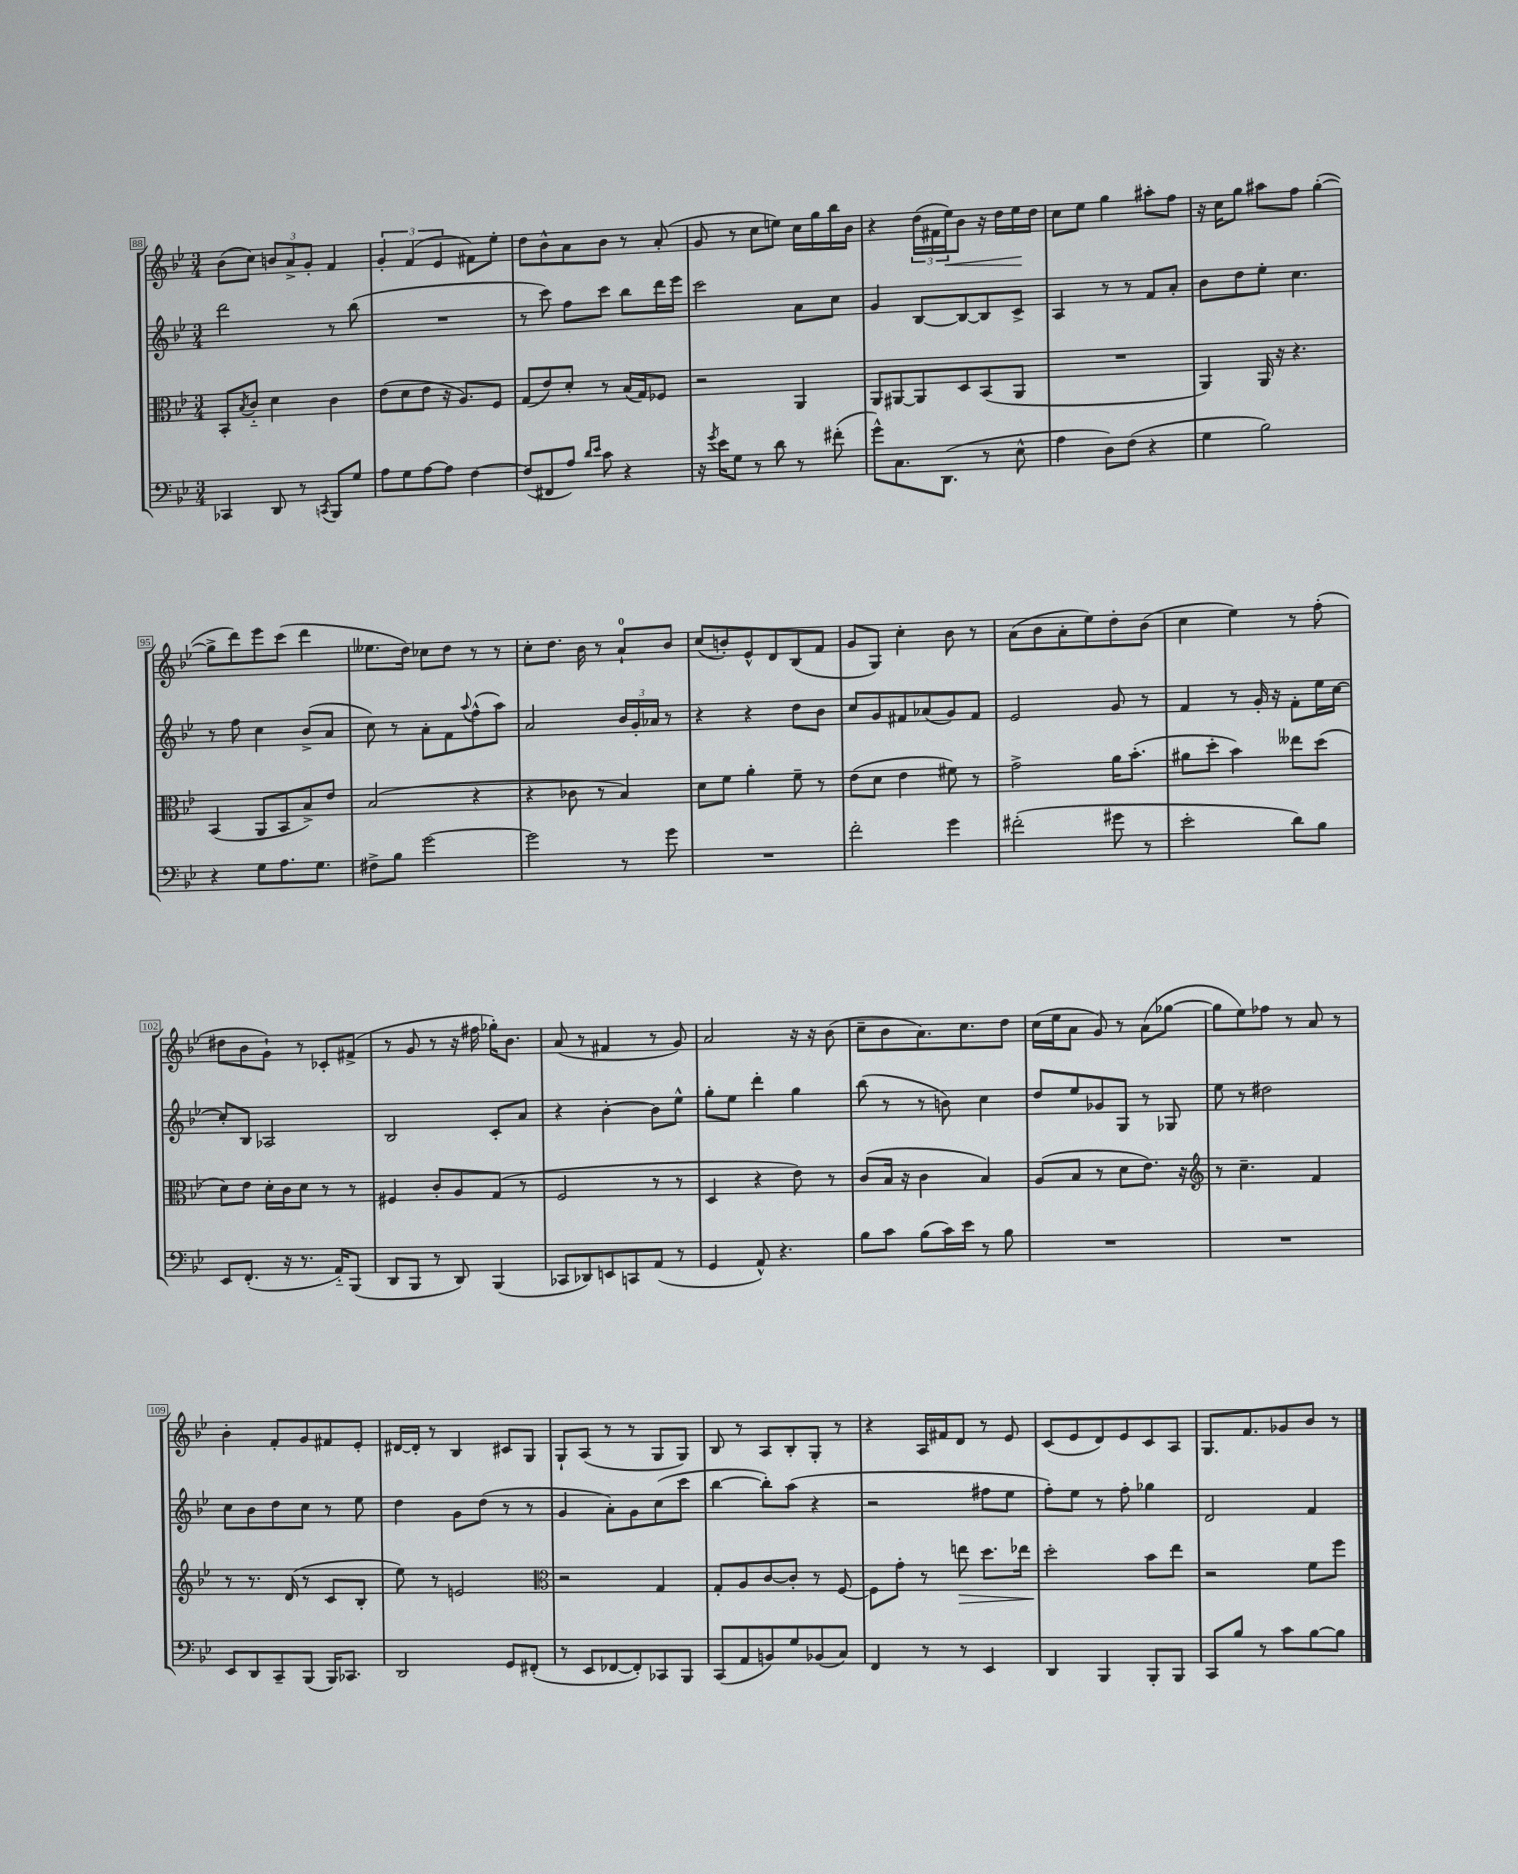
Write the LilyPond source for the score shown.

<<
\new StaffGroup <<
\new Staff = "s0" {
    \clef treble \key bes \major \numericTimeSignature \time 3/4
    bes'8( c''8) \tuplet 3/2 { b'8 a'8-> g'8-. } f'4 |
    \tuplet 3/2 { g'4-. f'4( ees'4 } fis'8) ees''8-. |
    d''8 bes'8-^ a'8 bes'8 r8 a'8-.( |
    g'8 r8 c''8 e''8) c''16 g''16 bes''16 bes'16 |
    r4 \tuplet 3/2 { d''16( fis'16 ees''16\<) } bes'8 r16 d''16 ees''16\! d''16 |
    c''8 ees''8 g''4 ais''8-. f''8 |
    r16 c''16 g''8 ais''8 f''8 g''4~-.( |
    g''8-> d'''8) ees'''8 c'''8( d'''4 |
    eeses''8. d''16) ces''8 d''8 r8 r8 |
    c''8-. d''8. bes'16 r8 a'8-0-! bes'8 |
    c''8( b'8-.) ees'8-^ d'8 bes8( f'8 |
    g'8 g8) c''4-. bes'8 r8 |
    a'8( bes'8 a'8-. ees''8) d''8-. bes'8( |
    c''4 ees''4) r8 f''8-.( |
    dis''8 bes'8 g'8-!) r8 ces'8-. fis'8->( |
    r8 g'8 r8 r16 fis''16 ges''16-.) bes'8. |
    a'8( r8 fis'4 r8 g'8) |
    a'2 r16 r16 bes'8( |
    c''8-- bes'8 a'8.) c''8. d''8 |
    c''16( ees''16 a'8 g'8) r8 a'8( ges''8~ |
    ges''8 ees''8) fes''8 r8 a'8 r8 |
    bes'4-. f'8-. g'8 fis'8 ees'8-. |
    dis'16~ dis'16-. r8 bes4 cis'8 g8 |
    g8-! a8( r8 r8 g8 g8) |
    bes8 r8 a8 bes8-. g8-. r8 |
    r4 a16 fis'16 d'8 r8 ees'8 |
    c'8( ees'8 d'8) ees'8 c'8 a8 |
    g8. f'8. ges'8 bes'8 r8 \bar "|." |
}
\new Staff = "s1" {
    \clef treble \key bes \major \numericTimeSignature \time 3/4
    d'''2 r8 bes''8( |
    R2. |
    r8 c'''8) f''8 c'''8 bes''8 d'''16 ees'''16 |
    c'''2 a'8 c''8 |
    g'4 bes8~ bes8~ bes8 c'8-> |
    a4 r8 r8 f'8 a'8-. |
    bes'8 d''8 ees''8-. c''4. |
    r8 f''8 c''4 bes'8->( a'8 |
    c''8) r8 a'8-. f'8 \appoggiatura { a''8 } f''8-^( a''8) |
    a'2 \tuplet 3/2 { bes'16 g'16-. aes'16 } r8 |
    r4 r4 d''8 bes'8 |
    c''8 g'8 fis'8 aes'8( g'8) fis'8 |
    ees'2 g'8 r8 |
    f'4 r8 g'16-. r16 f'8-. ees''16 c''16~ |
    c''8-. bes8 aes2 |
    bes2 c'8-. a'8 |
    r4 bes'4~-. bes'8 ees''8-^ |
    g''8-. ees''8 d'''4-. g''4 |
    bes''8( r8 r8 b'8) c''4 |
    d''8 ees''8 ges'8 g8 r8 ges8 |
    ees''8 r8 dis''2 |
    c''8 bes'8 d''8 c''8 r8 ees''8 |
    d''4 g'8 d''8( r8 r8 |
    g'4 a'8-.) g'8 c''8( c'''8 |
    bes''4~ bes''8-.) a''8( r4 |
    r2 fis''8 ees''8 |
    f''8-.) ees''8 r8 f''8-. ges''4 |
    d'2 f'4 \bar "|." |
}
\new Staff = "s2" {
    \clef alto \key bes \major \numericTimeSignature \time 3/4
    bes,8-. \acciaccatura { bes8 } c'8-_ d'4 c'4 |
    ees'8( d'8 ees'8 r16 a8.) f8 |
    g8( ees'8) d'8-. r8 bes16( g16) fes8 |
    r2 a,4 |
    a,8 ais,8~ ais,8 d8 bes,8( ais,8 |
    R2. |
    a,4) a,16 r16 r4. |
    bes,4( a,8 bes,8 bes8->) ees'8 |
    bes2( r4 |
    r4 ces'8 r8 bes4) |
    d'8 f'8 a'4-. f'8-- r8 |
    ees'8( d'8 ees'4 fis'8) r8 |
    g'2-> a'16 bes'8.-.( |
    ais'8 d''8-. bes'4) eeses''8 d''8( |
    d'8) ees'8 d'16-. c'16 d'8 r8 r8 |
    fis4 c'8-. a8 g8( r8 |
    f2 r8 r8 |
    d4 r4 ees'8) r8 |
    c'8( bes16 r16 c'4 bes4) |
    a8( bes8 r8 d'8 ees'8.) r16 |
    \clef treble r8 c''4.-- f'4 |
    r8 r8. d'16( r8 c'8 bes8-. |
    ees''8) r8 e'2 |
    \clef alto r2 g4 |
    g8-. a8 c'8~ c'8-. r8 f8~ |
    f8 g'8-. r8 e''8\> d''8. ees''16 |
    d''2-.\! bes'8 ees''8 |
    r2 f'8 f''8 \bar "|." |
}
\new Staff = "s3" {
    \clef bass \key bes \major \numericTimeSignature \time 3/4
    ces,4 d,8 r8 \acciaccatura { c,8 } bes,,8 g8 |
    a8 g8 a8~ a8 f4~ |
    f8( fis,8 a8) \grace { d'16 ees'16 } c'8 r4 |
    r16 \acciaccatura { g'8 } ees'16 g8 r8 d'8 r8 fis'8-.( |
    g'8-^) c8. d,8.( r8 ees8-^ |
    a4 d8) f8( r4 |
    g4 bes2) |
    r4 g8 a8. g8. |
    fis8-> bes8 g'2~ |
    g'2 r8 g'8 |
    R2. |
    f'2-. g'4 |
    fis'2-.( gis'8 r8 |
    ees'2-. d'8) bes8 |
    ees,8 f,8.-.( r16 r8. a,16-_) bes,,8( |
    d,8 bes,,8 r8 d,8) bes,,4( |
    ces,8 des,8) e,8 c,8 a,8( r8 |
    g,4 a,8-^) r4. |
    bes8 c'8 bes8( c'16) ees'16 r8 bes8 |
    R2. |
    R2. |
    ees,8 d,8 c,8-- bes,,8( bes,,16) ces,8. |
    d,2 g,8 fis,8-.( |
    r8 ees,8 fes,8~ fes,8-.) ces,8 bes,,8 |
    c,8( a,8 b,8) g8 bes,8( c8) |
    f,4 r8 r8 ees,4 |
    d,4 bes,,4 bes,,8-. bes,,8 |
    c,8 bes8 r8 c'8 bes8~ bes8 \bar "|." |
}
>>
>>
\layout { \context { \Score currentBarNumber = #88 \override BarNumber.stencil = #(make-stencil-boxer 0.1 0.3 ly:text-interface::print) } }
